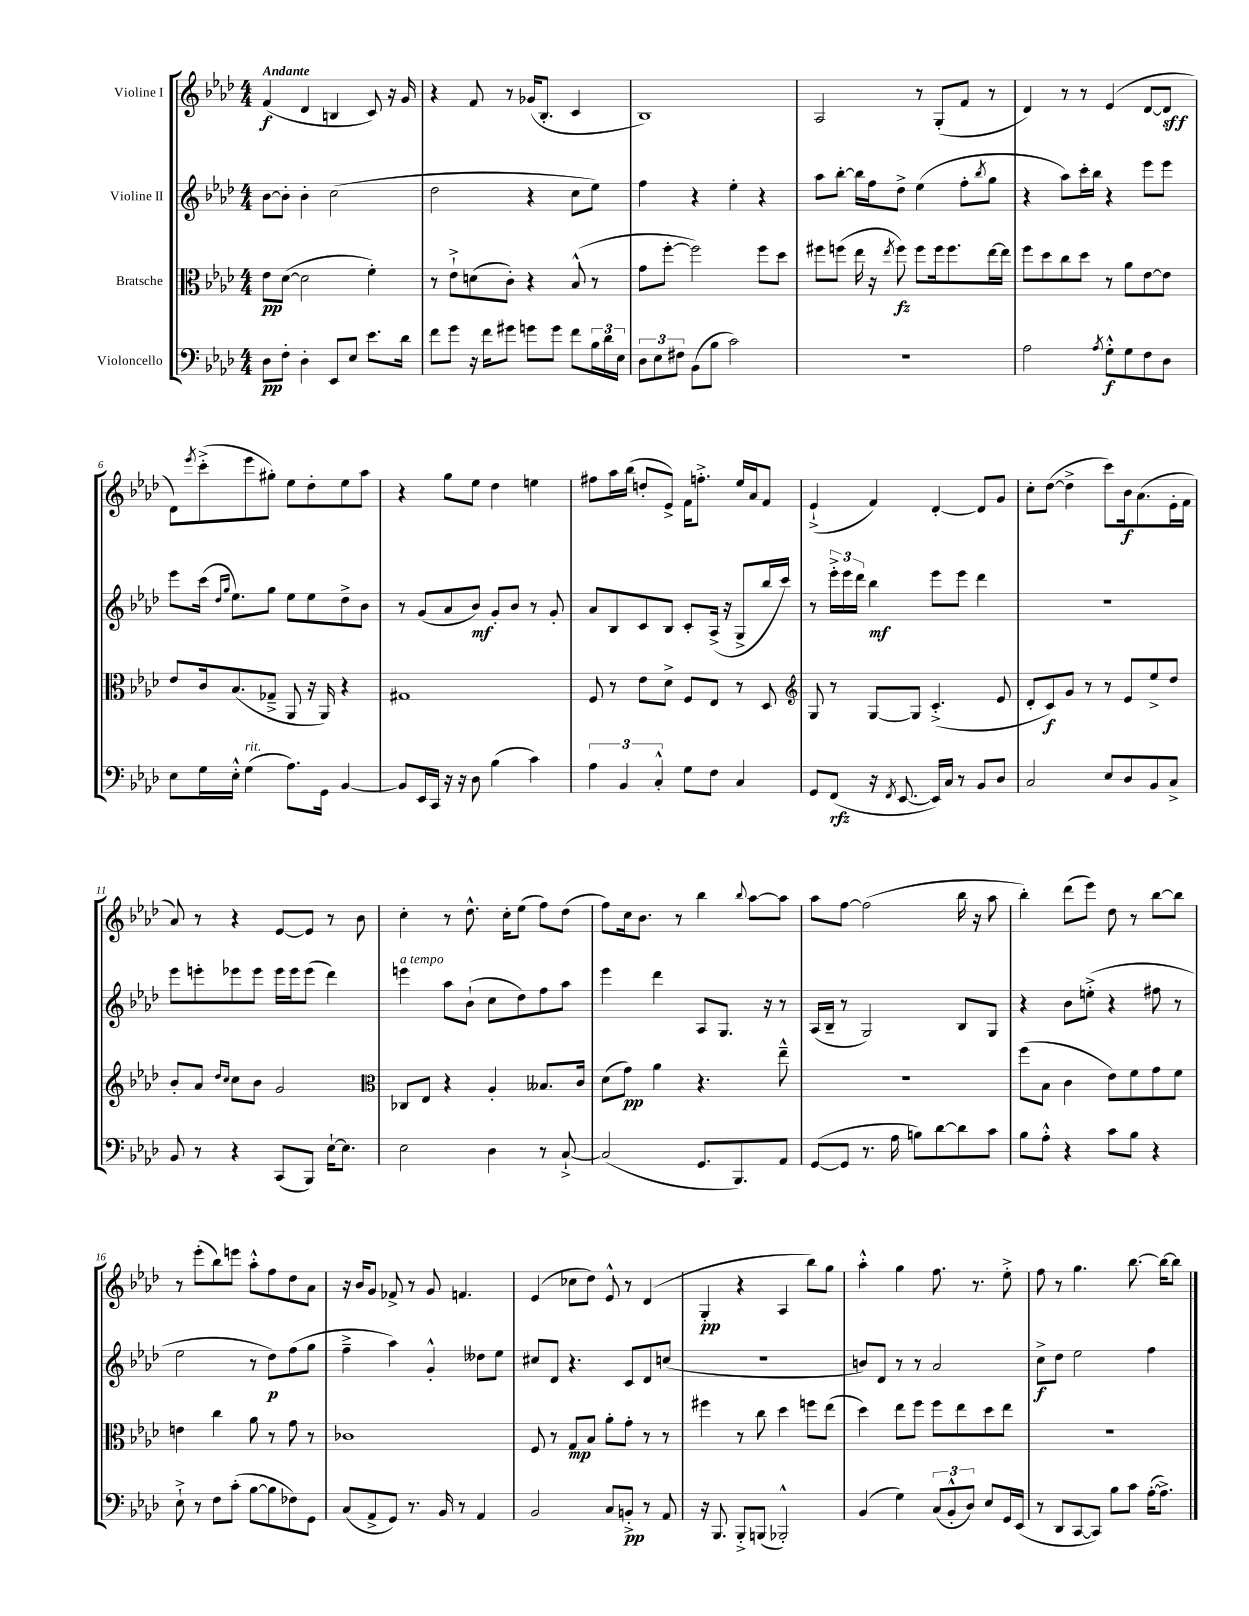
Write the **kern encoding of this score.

**kern	**kern	**kern	**kern
*staff4	*staff3	*staff2	*staff1
*clefF4	*clefC3	*clefG2	*clefG2
*k[b-e-a-d-]	*k[b-e-a-d-]	*k[b-e-a-d-]	*k[b-e-a-d-]
*M4/4	*M4/4	*M4/4	*M4/4
8D-\L	8e-\L	[8b-\L	(4f/
8F'\J	([8d-\J	8b-'\]J	.
4D-'\	2d-\]	4b-'\	4d-/
8EE-/L	.	(2cc\	4B/
8E-/J	.	.	.
8.e-\L	4f'\)	.	8c/)
.	.	.	16r
16d-\Jk	.	.	16g/
=	=	=	=
8f\L	8r	2dd-\	4r
8g\J	8e-`^\L	.	.
16r	(8d\	.	8f/
16f\LK	.	.	.
8g#\J	8c'\J)	.	8r
8g\L	4r	4r	(16g-/LK
.	.	.	8.B-'/J
8g\J	.	.	.
8f\L	(8B-^^/	8cc\L	4c/
24B-\L	8r	8ee-\J)	.
24d-\	.	.	.
24E-\JJ	.	.	.
=	=	=	=
12D-\L	8g\L	4ff\	1B-)
12E-\	.	.	.
.	[8ff'\J	.	.
12F#\J	.	.	.
(8BB-\L	2ff\])	4r	.
8B-\J	.	.	.
2c\)	.	4ee-'\	.
.	8ff\L	4r	.
.	8dd-\J	.	.
=	=	=	=
1r	8ff#\L	8aa-\L	2A-/
.	(8ff\J	[8bb-'\J	.
.	16ee-\	16bb-\]LL	.
.	16r	16ff\J	.
.	8qee-/	.	.
.	8ff\)	8dd-^\J	.
.	8ff\L	(4ee-\	8r
.	16ff\k	.	(8G'/L
.	8.ff\	.	.
.	.	8ff'\L	8f/J
.	.	8qbb-/	.
.	[16ee-\L	8gg\J	8r
.	16ee-\]JJ	.	.
=	=	=	=
2A-\	8ff\L	4r	4d-/)
.	8dd-\	.	.
.	8cc\	8aa-\L)	8r
.	8dd-\J	16ccc'\L	8r
.	.	16bb-\JJ	.
8qA-/	.	.	.
8G'^^\L	8r	4r	(4e-/
8G\	8a-\L	.	.
8F\	[8e-\	8eee-\L	[8d-/L
8D-\J	8e-\]J	8eee-\J	8d-/]J
=	=	=	=
8E-\L	8e-/L	8eee-\L	8d-\L)
.	.	.	8qeee-/
16G\L	16c/k	(16ccc\Jk	(8ccc'^\
.	.	16qqdd-/LL	.
.	.	16qqgg/JJ	.
16E-'^^\JJ	(8.B-/	8.ee-\L)	.
(4G\	.	.	8eee-\
.	8G-~^/J	8gg\J	8gg#'\J)
8.A-\L)	8AA-/	8ee-\L	8ee-\L
.	16r	8ee-\	8dd-'\
16GG\Jk	16AA-/)	.	.
[4BB-/	4r	8dd-^\	8ee-\
.	.	8b-\J	8aa-\J
=	=	=	=
8BB-/]L	1G#	8r	4r
16EE-/L	.	(8g/L	.
16CC/JJ	.	.	.
16r	.	8a-/	8gg\L
16r	.	.	.
8D-\	.	8b-/J)	8ee-\J
(4B-\	.	8g'/L	4dd-\
.	.	8b-/J	.
4c\)	.	8r	4ee\
.	.	8g'/	.
=	=	=	=
6A-\	8F/	8a-/L	8ff#\L
.	8r	8B-/	16aa-\L
6BB-/	.	.	.
.	.	.	(16bb-\JJ
.	8e-\L	8c/	8dd'/L
6C'^^/	.	.	.
.	8d-^\J	8B-/J	8e-^/J)
8G\L	8F/L	8c'/L	16f\LK
.	.	.	8.ff'^\J
8F\J	8E-/J	(16A-^/Jk	.
.	.	16r	.
4C/	8r	8G^/L	16ee-/LL
.	.	.	16a-/J
.	8D-/	16bb-/L	8f/J
.	.	16ccc/JJ)	.
=	=	=	=
*	*clefG2	*	*
8GG/L	8G/	8r	(4e-`^/
(8FF/J	8r	24eee-'^\LL	.
.	.	24eee-\	.
.	.	24ddd-\JJ	.
16r	[8G/L	4bb-\	4f/)
8qFF/	.	.	.
[8.EE-/	.	.	.
.	8G/]J	.	.
16EE-/]LL)	(4.c'^/	8eee-\L	[4d-'/
16C/JJ	.	.	.
8r	.	8eee-\J	.
8BB-/L	.	4ddd-\	8d-/]L
8D-/J	8e-/	.	8g/J
=	=	=	=
2C/	8d-'/L	1r	8cc'\L
.	8c/)	.	([8dd-\J
.	8g/J	.	4dd-^\]
.	8r	.	.
8E-/L	8r	.	8ccc\L)
8D-/	8e-/L	.	16b-\k
.	.	.	(8.a-\
8BB-/	8ee-^/	.	.
8C^/J	8dd-/J	.	16e-'\L
.	.	.	16f\JJ
=	=	=	=
8BB-/	8b-'/L	8eee-\L	8a-/)
8r	8a-/J	8eee'\	8r
.	16qqdd-/LL	.	.
.	16qqcc/JJ	.	.
4r	8cc\L	8eee-\	4r
.	8b-\J	8eee-\J	.
(8CC/L	2g/	16eee-\LL	[8e-/L
.	.	16eee-\J	.
8BBB-/J)	.	(8eee-\J	8e-/]J
[16E-`\LK	.	4ddd-\)	8r
8.E-\]J	.	.	.
.	.	.	8b-\
=	=	=	=
*	*clefC3	*	*
2E-\	8C-/L	4eee\	4cc'\
.	8E-/J	.	.
.	4r	8aa-\L	8r
.	.	(8b-`\J	8.dd-^^\
4D-\	4A-'/	8cc\L	.
.	.	.	16cc'\LK
.	.	8dd-\)	(8ee-\J
8r	8.B--/L	8ff\	8ff\L)
[8C`^/	.	8aa-\J	(8dd-\J
.	16c/Jk	.	.
=	=	=	=
(2C/]	(8d-\L	4eee-\	8ff\L)
.	8g\J)	.	16cc\k
.	.	.	8.b-\J
.	4a-\	4ddd-\	.
.	.	.	8r
8.GG/L	4.r	8A-/L	4bb-\
.	.	8.G/J	.
8.BBB-/)	.	.	.
.	.	.	8qqbb-/
.	.	.	[8aa-\L
.	.	16r	.
8AA-/J	8ee-~^^\	8r	8aa-\]J
=	=	=	=
([8GG/L	1r	(16A-/LL	8aa-\L
.	.	16B-~/JJ	.
8GG/]J	.	8r	[8ff\J
8.r	.	2G/)	(2ff\]
16A-\	.	.	.
8B\L)	.	.	.
[8d-\	.	.	.
8d-\]	.	8B-/L	16bb-\
.	.	.	16r
8c\J	.	8G/J	8aa-\
=	=	=	=
8B-\L	(8ff\L	4r	4bb-'\)
8A-'^^\J	8B-\J	.	.
4r	4c\	8b-\L	(8ddd-\L
.	.	(8ee'^\J	8eee-\J)
8c\L	8e-\L)	4r	8dd-\
8B-\J	8f\	.	8r
4r	8g\	8ff#\	[8bb-\L
.	8f\J	8r	8bb-\]J
=	=	=	=
8E-`^\	4e\	2ee-\	8r
8r	.	.	(8eee-'\L
8F\L	4cc\	.	8bb-\)
(8c'\J	.	.	8eee\J
[8B-\L	8a-\	8r	8aa-'^^\L
8B-\]	8r	8dd-\L)	8ff\
8F-\)	8g\	(8ff\	8dd-\
8GG\J	8r	8gg\J	8a-\J
=	=	=	=
(8C/L	1c-	4ff~^\	16r
.	.	.	16b-/LK
8AA-^/	.	.	8g/J
8GG/J)	.	4aa-\)	8f-^/
8.r	.	.	8r
.	.	4g'^^/	8g/
16BB-/	.	.	.
8r	.	.	4.f/
4AA-/	.	8dd--\L	.
.	.	8ee-\J	.
=	=	=	=
2BB-/	8F/	8cc#/L	(4e-/
.	8r	8d-/J	.
.	8G/L	4.r	8cc-\L
.	8B-/J	.	8dd-\J)
8C/L	8a-'\L	.	8e-^^/
8BB'^/J	8g'\J	8c/L	8r
8r	8r	8d-/	(4d-/
8AA-/	8r	(8cc/J	.
=	=	=	=
16r	4ff#\	1r	4G'/
8.BBB-/	.	.	.
8BBB-'^/L	8r	.	4r
(8BBB/J	8cc\	.	.
2BBB-'^^/)	4dd-\	.	4A-/
.	8ff\L	.	8bb-\L)
.	(8ee-\J	.	8gg\J
=	=	=	=
(4BB-/	4dd-\)	8b/L)	4aa-'^^\
.	.	8d-/J	.
4G\)	8ee-\L	8r	4gg\
.	8ff\J	8r	.
(12C/L	8ff\L	2a-/	8.ff\
12BB-'^^/	.	.	.
.	8ee-\	.	.
12D-/J)	.	.	.
.	.	.	8.r
8E-/L	8dd-\	.	.
16GG/L	8ee-\J	.	8ee-'^\
(16EE-/JJ	.	.	.
=	=	=	=
8r	1r	8cc^\L	8ff\
8DD-/L	.	8dd-\J	8r
[8CC/	.	2ee-\	4.gg\
8CC/]J)	.	.	.
8B-\L	.	.	.
8c\J	.	.	[8.bb-\
([16A-'\LK	.	4ff\	.
8.A-^\]J)	.	.	16bb-\_LK
.	.	.	8bb-\]J
==	==	==	==
*-	*-	*-	*-
